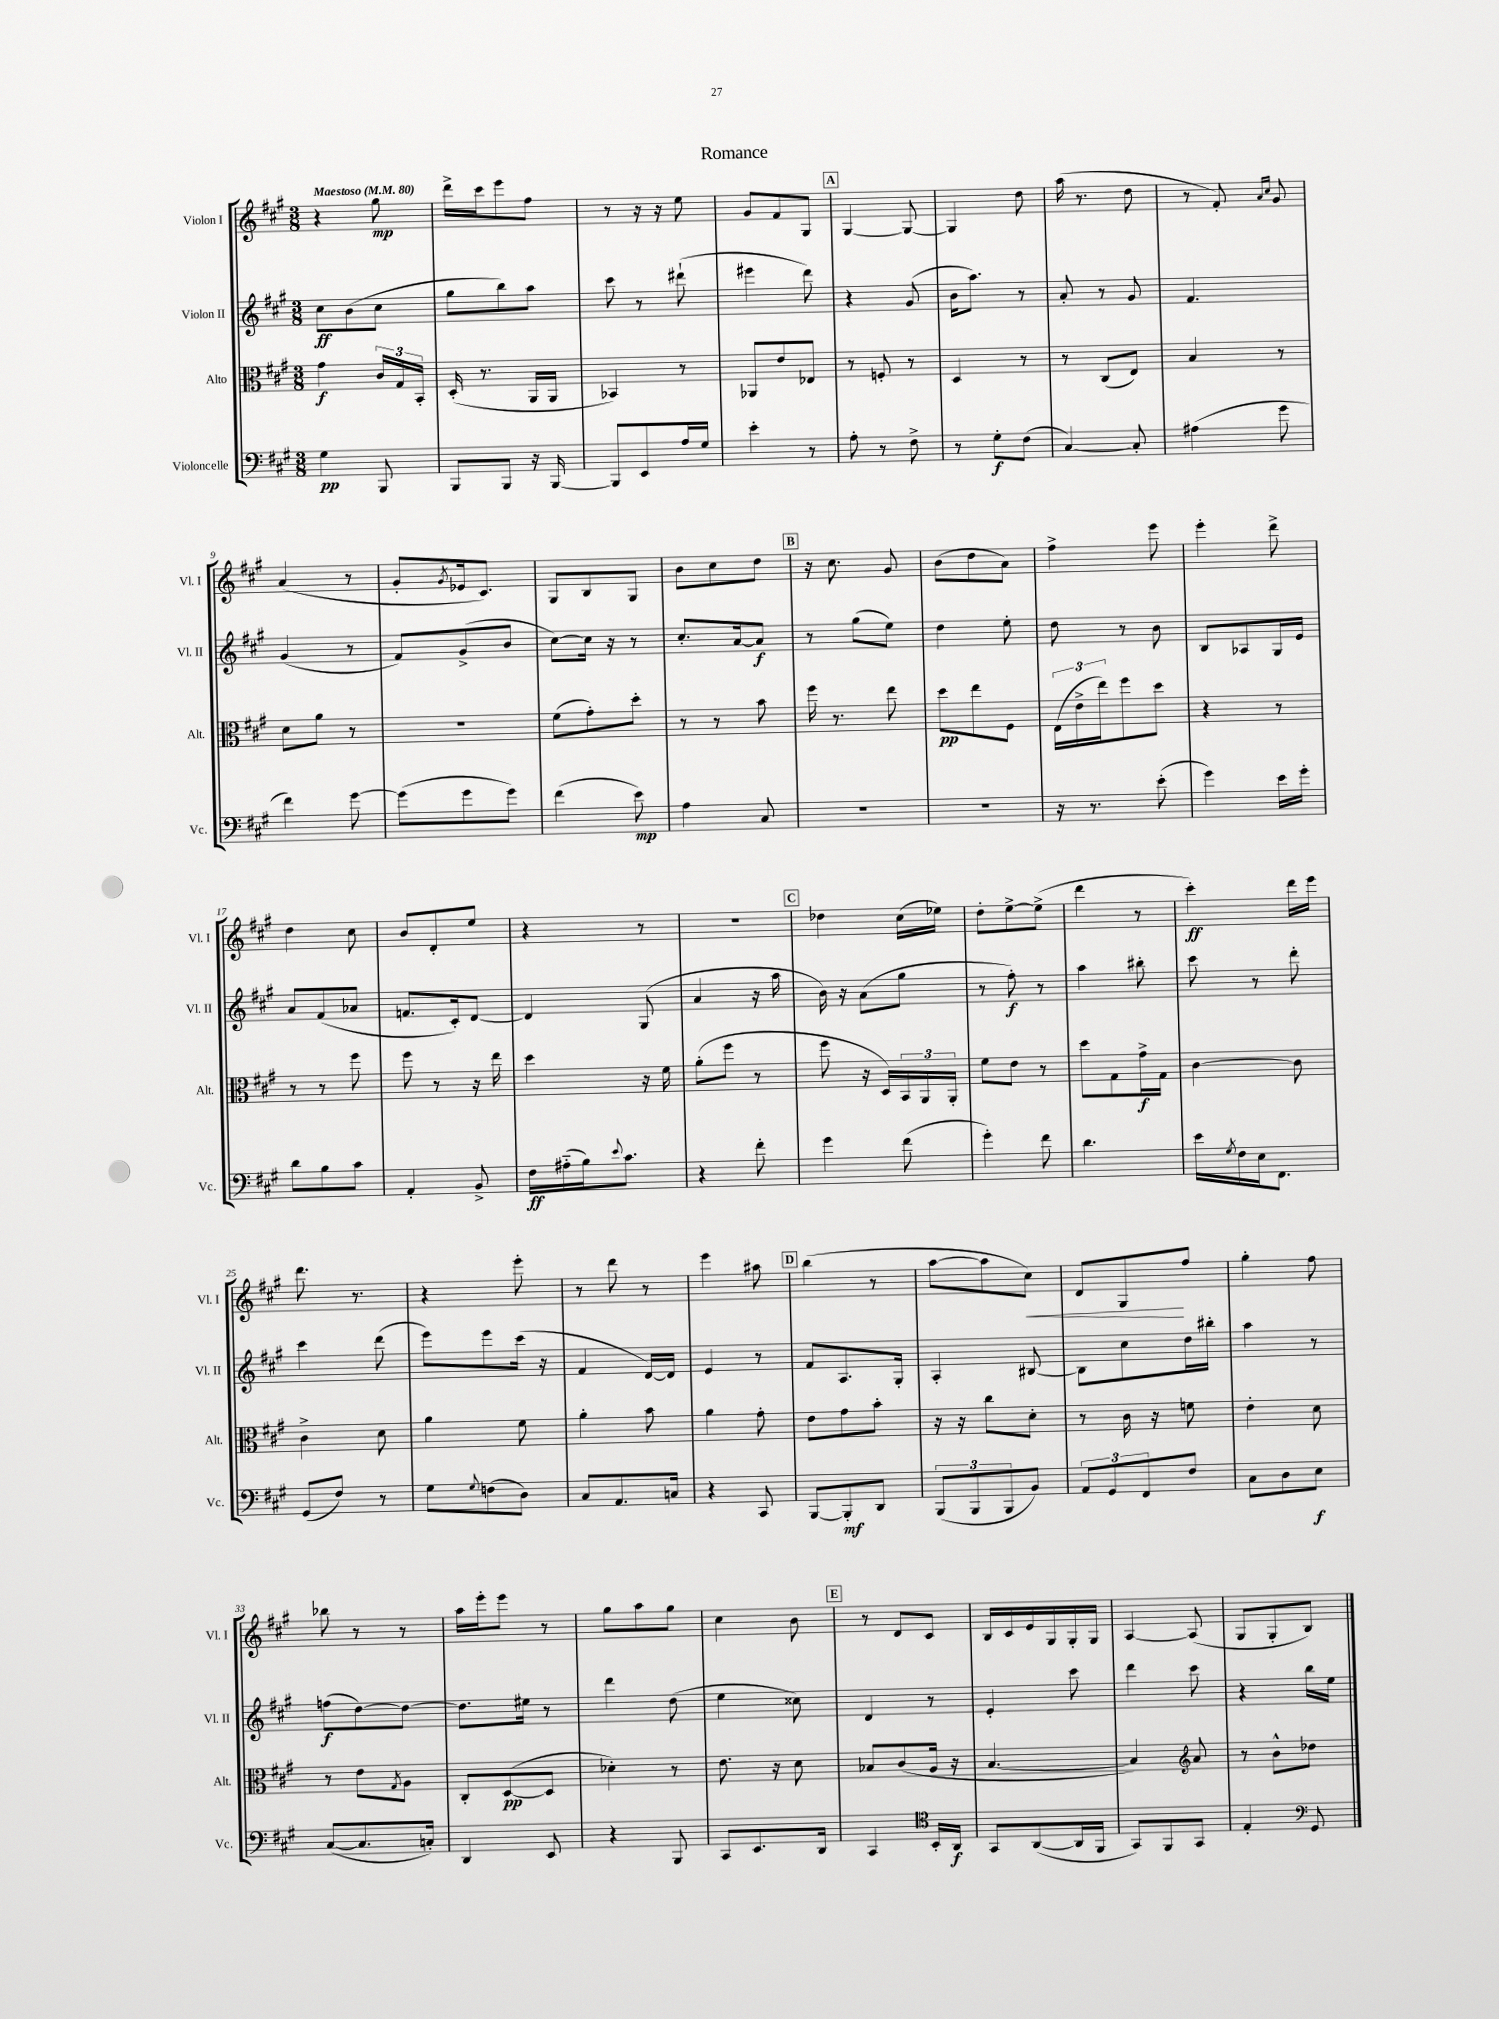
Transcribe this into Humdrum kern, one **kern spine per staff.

**kern	**kern	**kern	**kern
*staff4	*staff3	*staff2	*staff1
*clefF4	*clefC3	*clefG2	*clefG2
*k[f#c#g#]	*k[f#c#g#]	*k[f#c#g#]	*k[f#c#g#]
*M3/8	*M3/8	*M3/8	*M3/8
*MM80	*MM80	*MM80	*MM80
4G#	4g#	8cc#	4r
.	.	(8b	.
8BBB	24c#	8cc#	8gg#
.	24G#	.	.
.	24BB'	.	.
=	=	=	=
8BBB	(16D'	8gg#	16ddd^
.	8.r	.	16ccc#
8BBB	.	8bb)	8eee
16r	16AA	8aa	8ff#
[16BBB	16AA	.	.
=	=	=	=
8BBB]	4BB-)	8ccc#	8r
8EE	.	8r	16r
.	.	.	16r
16A	8r	(8ddd#`	8ee
16G#	.	.	.
=	=	=	=
4e'	8AA-	4eee#	8g#
.	8e	.	8f#
8r	8E-	8ddd)	8G#
=	=	=	=
8A'	8r	4r	[4G#
8r	8F'	.	.
8F#^	8r	(8g#	8G#_
=	=	=	=
8r	4D	16b	4G#]
.	.	8.aa)	.
8G#'	.	.	.
(8F#	8r	8r	8dd
=	=	=	=
[4C#)	8r	8a'	(16aa
.	.	.	8.r
.	(8C#	8r	.
8C#']	8E)	8g#	8dd
=	=	=	=
(4A#	4B	4.f#	8r
.	.	.	8f#')
.	.	.	16qqa
.	.	.	16qqcc#
8g#	8r	.	8g#
=	=	=	=
4f#)	8d	(4g#	(4a
.	8a	.	.
[8g#	8r	8r	8r
=	=	=	=
(8g#]	4.r	8f#)	8g#'
.	.	.	8qg#
8g#	.	(8g#^	16e-
.	.	.	8.c#)
8g#)	.	8b	.
=	=	=	=
(4f#	(8f#	[8cc#)	8G#
.	8g#')	16cc#]	8B
.	.	16r	.
8e)	8dd'	8r	8G#
=	=	=	=
4A	8r	8.cc#'	8b
.	8r	.	8cc#
.	.	[16a	.
8C#	8b	8a]	8dd
=	=	=	=
4.r	16ff#	8r	16r
.	8.r	.	8.cc#
.	.	(8gg#	.
.	8ee	8ee)	8g#
=	=	=	=
4.r	8dd	4dd	(8b
.	8ee	.	8dd
.	8F#	8ee'	8a)
=	=	=	=
16r	(24E	8dd	4ff#^
.	24e^	.	.
8.r	.	.	.
.	24ee)	.	.
.	8ff#	8r	.
(8e'	8dd	8b	8eee
=	=	=	=
4g#)	4r	8B	4eee'
.	.	8A-	.
16e	8r	16G#	8ddd^
16g#'	.	16e	.
=	=	=	=
8d	8r	8a	4dd
8B	8r	(8f#	.
8c#	8ff#	8a-	8cc#
=	=	=	=
4AA'	8ff#	8.f	8b
.	8r	.	8d'
.	.	16c#')	.
8BB^	16r	[8d	8ee
.	16ee	.	.
=	=	=	=
16F#	4dd	4d]	4r
(16A#'~	.	.	.
16B)	.	.	.
8qqe	.	.	.
8.c#	.	.	.
.	16r	(8G#	8r
.	16f#	.	.
=	=	=	=
4r	(8a'	4a	4.r
.	8ff#	.	.
8f#'	8r	16r	.
.	.	16aa	.
=	=	=	=
4g#	8ff#	16b)	4dd-
.	.	16r	.
.	16r	(8a	.
.	16D)	.	.
(8f#	24BB	8gg#	(16cc#
.	24AA	.	.
.	.	.	16ee-)
.	24AA'	.	.
=	=	=	=
4g#')	8f#	8r	8dd'
.	8e	8ff#')	[8ee^
8f#	8r	8r	(8ee^]
=	=	=	=
4.d	8dd	4aa	4ddd
.	8G#	.	.
.	16g#^	8bb#'	8r
.	16G#	.	.
=	=	=	=
16e	[4c#	8ccc#	4ccc#')
8qG#	.	.	.
16F#	.	.	.
16E	.	8r	.
8.FF#	.	.	.
.	8c#]	8ddd'	16ddd
.	.	.	16eee
=	=	=	=
(8GG#	4c#^	4ccc#	8.ddd
8F#)	.	.	.
.	.	.	8.r
8r	8d	(8ddd	.
=	=	=	=
8G#	4a	8eee)	4r
8qqG#	.	.	.
(8F	.	8eee	.
8D)	8f#	(16ccc#	8eee'
.	.	16r	.
=	=	=	=
8C#	4a'	4f#	8r
8.AA	.	.	8ddd
.	8b	[16d)	8r
16C	.	16d]	.
=	=	=	=
4r	4a	4e	4eee
8CC#	8g#'	8r	8aa#
=	=	=	=
[8BBB	8e	8f#	(4bb
8BBB']	8g#	8.A	.
8DD	8b'	.	8r
.	.	16G#'	.
=	=	=	=
(12BBB	16r	4A'	[8aa
.	16r	.	.
12BBB	.	.	.
.	8cc#	.	8aa]
12BBB	.	.	.
8BB)	8d'	[8B#	8cc#)
=	=	=	=
12AA	8r	8B#]	8d
12GG#	.	.	.
.	16c#	8cc#	8G#
12FF#	.	.	.
.	16r	.	.
8F#	8f	16dd	8ff#
.	.	16bb#'	.
=	=	=	=
8C#	4e'	4aa	4gg#'
8D	.	.	.
8E	8d	8r	8ff#
=	=	=	=
([8C#	8r	(8ff	8bb-
8.C#]	8e	[8dd)	8r
.	8qG#	.	.
.	8A	8dd_	8r
16C')	.	.	.
=	=	=	=
4DD	8C#'	8.dd]	16aa
.	.	.	16eee'
.	([8D	.	8eee
.	.	16ee#	.
8EE	8D]	8r	8r
=	=	=	=
4r	4d-')	4ddd	8gg#
.	.	.	8aa
8BBB	8r	(8dd	8gg#
=	=	=	=
8CC#	8.e	4ee	4cc#
8.EE	.	.	.
.	16r	.	.
.	8d	8cc##)	8b
16DD	.	.	.
=	=	=	=
4CC#	8B-	4d	8r
.	(8c#	.	8d
*clefC4	*	*	*
16BB'	16A	8r	8c#
16AA	16r	.	.
=	=	=	=
8GG#	[4.B	4e'	16B
.	.	.	16c#
([8AA	.	.	16e
.	.	.	16G#
16AA]	.	8ccc#	16G#'
16FF#	.	.	16G#
=	=	=	=
8GG#)	4B])	4ddd	[4A
8FF#	.	.	.
*	*clefG2	*	*
8GG#	8a	8ccc#	(8A]
=	=	=	=
4E'	8r	4r	8G#
.	8b^^	.	8G#'
*clefF4	*	*	*
8GG#	8dd-	16bb	8B)
.	.	16ee	.
==	==	==	==
*-	*-	*-	*-
